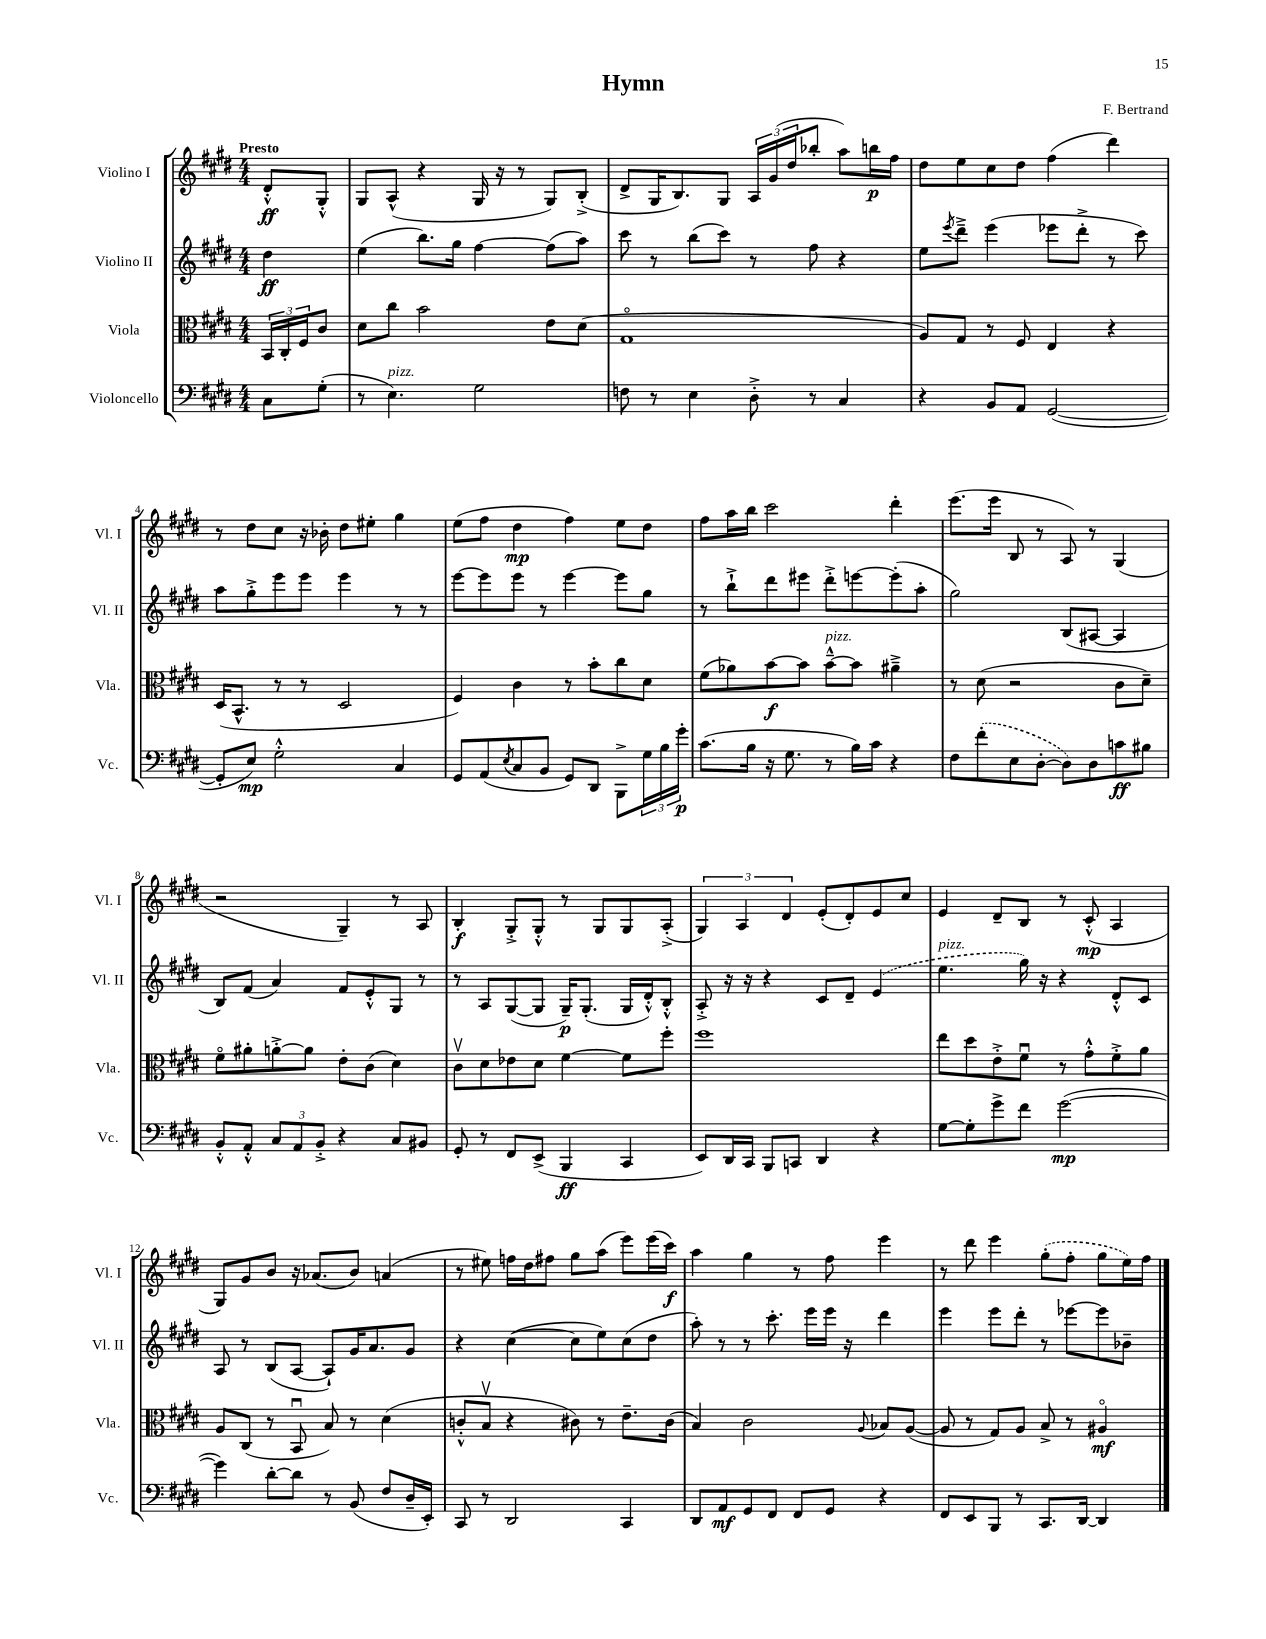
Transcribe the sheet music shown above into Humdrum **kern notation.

**kern	**dynam	**kern	**dynam	**kern	**dynam	**kern	**dynam
*part4	*part4	*part3	*part3	*part2	*part2	*part1	*part1
*staff4	*staff4	*staff3	*staff3	*staff2	*staff2	*staff1	*staff1
*I"Violoncello	*	*I"Viola	*	*I"Violino II	*	*I"Violino I	*
*I'Vc.	*	*I'Vla.	*	*I'Vl. II	*	*I'Vl. I	*
*clefF4	*	*clefC3	*	*clefG2	*	*clefG2	*
*k[f#c#g#d#]	*	*k[f#c#g#d#]	*	*k[f#c#g#d#]	*	*k[f#c#g#d#]	*
*M4/4	*	*M4/4	*	*M4/4	*	*M4/4	*
=	=	=	=	=	=	=	=
!	!	!	!	!	!	!LO:TX:a:B:t=Presto	!
8C#\L	.	24BB/LL	.	4dd#\	ff	8d#'^^/L	ff
.	.	24C#'/	.	.	.	.	.
.	.	24F#/J	.	.	.	.	.
(8G#'\J	.	8c#/J	.	.	.	8G#'^^/J	.
=1	=1	=1	=1	=1	=1	=1	=1
8r	.	8d#\L	.	(4ee\	.	8G#/L	.
!LO:TX:a:i:t=pizz.	!	!	!	!	!	!	!
4.E\)	.	8cc#\J	.	.	.	(8A^^/J	.
.	.	2b\	.	8.bb\L)	.	4r	.
.	.	.	.	16gg#\Jk	.	.	.
2G#\	.	.	.	[4ff#\	.	16G#/	.
.	.	.	.	.	.	16r	.
.	.	.	.	.	.	8r	.
.	.	8e\L	.	(8ff#\L]	.	8G#/L)	.
.	.	(8d#\J	.	8aa\J)	.	(8B'^/J	.
=2	=2	=2	=2	=2	=2	=2	=2
8Fn\	.	1G#	.	8ccc#\	.	8d#^/L	.
8r	.	.	.	8r	.	16G#/K	.
.	.	.	.	.	.	8.B/)	.
4E\	.	.	.	(8bb\L	.	.	.
.	.	.	.	8ccc#\J)	.	8G#/J	.
8D#'^\	.	.	.	8r	.	24A/LL	.
.	.	.	.	.	.	(24g#/	.
.	.	.	.	.	.	24dd#/J	.
8r	.	.	.	8ff#\	.	8bb-X'/J	.
4C#/	.	.	.	4r	.	8aa\L)	.
.	.	.	.	.	.	16bbn\L	p
.	.	.	.	.	.	16ff#\JJ	.
=3	=3	=3	=3	=3	=3	=3	=3
4r	.	8A/L)	.	8ee\L	.	8dd#\L	.
.	.	.	.	8qeee/	.	.	.
.	.	8G#/J	.	8ddd#~^\J	.	8ee\	.
8BB/L	.	8r	.	(4eee\	.	8cc#\	.
8AA/J	.	8F#/	.	.	.	8dd#\J	.
([2GG#/	.	4E/	.	8eee-X\L	.	(4ff#\	.
.	.	.	.	8ddd#'^\J	.	.	.
.	.	4r	.	8r	.	4ddd#\)	.
.	.	.	.	8ccc#\)	.	.	.
!!LO:LB:g=z
=4	=4	=4	=4	=4	=4	=4	=4
8GG#'/L]	.	(16D#/KL	.	8aa\L	.	8r	.
.	.	8.BB^^/J	.	.	.	.	.
8E/J)	mp	.	.	8gg#'^\	.	8dd#\L	.
2G#'^^\	.	8r	.	8eee\	.	8cc#\J	.
.	.	8r	.	8eee\J	.	16r	.
.	.	.	.	.	.	16b-X'\	.
.	.	2D#/	.	4eee\	.	8dd#\L	.
.	.	.	.	.	.	8ee#X'\J	.
4C#/	.	.	.	8r	.	4gg#\	.
.	.	.	.	8r	.	.	.
=5	=5	=5	=5	=5	=5	=5	=5
8GG#/L	.	4F#/)	.	[8eee\L	.	(8ee\L	.
(8AA/	.	.	.	8eee\]	.	8ff#\J	.
8qE/	.	.	.	.	.	.	.
8C#/	.	4c#\	.	8eee\J	.	4dd#\	mp
8BB/J	.	.	.	8r	.	.	.
8GG#/L)	.	8r	.	[4eee\	.	4ff#\)	.
8DD#/J	.	8b'\L	.	.	.	.	.
8BBB^\L	.	8cc#\	.	8eee\L]	.	8ee\L	.
24G#\L	.	8d#\J	.	8gg#\J	.	8dd#\J	.
24B\	.	.	.	.	.	.	.
24g#'\JJ	p	.	.	.	.	.	.
=6	=6	=6	=6	=6	=6	=6	=6
(8.c#\L	.	(8f#\L	.	8r	.	8ff#\L	.
.	.	8a-X\)	.	8bb`^\L	.	16aa\L	.
16B\Jk	.	.	.	.	.	16bb\JJ	.
16r	.	[8b\	f	8ddd#\	.	2ccc#\	.
8.G#\	.	.	.	.	.	.	.
.	.	8b\J]	.	8eee#X\J	.	.	.
!	!	!LO:TX:a:i:t=pizz.	!	!	!	!	!
8r	.	[8b~^^\L	.	8ddd#'^\L	.	.	.
16B\LL)	.	8b\J]	.	[8eeen\	.	.	.
16c#\JJ	.	.	.	.	.	.	.
4r	.	4a#X~^\	.	(8eee'\]	.	4ddd#'\	.
.	.	.	.	8aa'\J	.	.	.
=7	=7	=7	=7	=7	=7	=7	=7
8F#\L	.	8r	.	2gg#\)	.	(8.eee\L	.
(8f#'\	.	(8d#\	.	.	.	.	.
.	.	.	.	.	.	16eee\Jk	.
8E\	.	2r	.	.	.	8B/	.
[8D#'\J	.	.	.	.	.	8r	.
8D#\L])	.	.	.	(8B/L	.	8A/)	.
8D#\	.	.	.	[8A#X/J	.	8r	.
8cn\	ff	8c#\L	.	4A#/]	.	(4G#/	.
8B#X\J	.	8d#~\J)	.	.	.	.	.
!!LO:LB:g=z
=8	=8	=8	=8	=8	=8	=8	=8
8BB'^^/L	.	8f#\L	.	8B/L)	.	2r	.
8AA'^^/J	.	8a#X'\	.	(8f#/J	.	.	.
12C#/L	.	[8an'^\	.	4a/)	.	.	.
12AA/	.	.	.	.	.	.	.
.	.	8a\J]	.	.	.	.	.
12BB'^/J	.	.	.	.	.	.	.
4r	.	8e'\L	.	8f#/L	.	4G#~/)	.
.	.	(8c#\J	.	8e'^^/	.	.	.
8C#/L	.	4d#\)	.	8G#/J	.	8r	.
8BB#X/J	.	.	.	8r	.	8A/	.
=9	=9	=9	=9	=9	=9	=9	=9
8GG#'/	.	8c#v\L	.	8r	.	4B'/	f
8r	.	8d#\	.	8A/L	.	.	.
8FF#/L	.	8e-X\	.	([8G#/	.	8G#'^/L	.
(8EE^/J	.	8d#\J	.	8G#/J]	.	8G#'^^/J	.
4BBB/	ff	[4f#\	.	16G#~/KL)	p	8r	.
.	.	.	.	(8.G#'/J	.	.	.
.	.	.	.	.	.	8G#/L	.
4CC#/	.	8f#\L]	.	16G#/LL	.	8G#/	.
.	.	.	.	16d#'^^/J)	.	.	.
.	.	8ff#'\J	.	8B'^^/J	.	(8A'^/J	.
=10	=10	=10	=10	=10	=10	=10	=10
8EE/L)	.	1ff#	.	8A'^/	.	6G#/)	.
16DD#/L	.	.	.	16r	.	.	.
.	.	.	.	.	.	6A/	.
16CC#/JJ	.	.	.	16r	.	.	.
8BBB/L	.	.	.	4r	.	.	.
.	.	.	.	.	.	6d#/	.
8CCn/J	.	.	.	.	.	.	.
4DD#/	.	.	.	8c#/L	.	(8e'/L	.
.	.	.	.	8d#~/J	.	8d#'/)	.
4r	.	.	.	(4e/	.	8e/	.
.	.	.	.	.	.	8cc#/J	.
=11	=11	=11	=11	=11	=11	=11	=11
!	!	!	!	!LO:TX:a:i:t=pizz.	!	!	!
[8G#\L	.	8ee\L	.	4.ee\	.	4e/	.
8G#'\]	.	8dd#\	.	.	.	.	.
8g#^\	.	8e'^\	.	.	.	8d#~/L	.
8f#\J	.	8f#u\J	.	16gg#\)	.	8B/J	.
.	.	.	.	16r	.	.	.
([2g#\	mp	8r	.	4r	.	8r	.
.	.	8g#'^^\L	.	.	.	(8c#'^^/	mp
.	.	8f#'^\	.	8d#'^^/L	.	4A/	.
.	.	8a\J	.	8c#/J	.	.	.
!!LO:LB:g=z
=12	=12	=12	=12	=12	=12	=12	=12
4g#\])	.	8A/L	.	8A/	.	8G#/L)	.
.	.	(8C#/J	.	8r	.	8g#/	.
[8d#'\L	.	8r	.	(8B/L	.	8b/J	.
8d#\J]	.	8BBu/	.	[8A/J	.	16r	.
.	.	.	.	.	.	(8.a-X/L	.
8r	.	8B/)	.	8A`/L])	.	.	.
(8BB/	.	8r	.	16g#/K	.	8b/J)	.
.	.	.	.	8.a/	.	.	.
8F#/L	.	(4d#\	.	.	.	(4an/	.
16D#~/L	.	.	.	8g#/J	.	.	.
16EE'/JJ)	.	.	.	.	.	.	.
=13	=13	=13	=13	=13	=13	=13	=13
8CC#/	.	8cn'^^/L	.	4r	.	8r	.
8r	.	8Bv/J	.	.	.	8ee#X\)	.
2DD#/	.	4r	.	([4cc#\	.	16ffn\LL	.
.	.	.	.	.	.	16dd#\J	.
.	.	.	.	.	.	8ff#X\J	.
.	.	8c#X\)	.	8cc#\L]	.	8gg#\L	.
.	.	8r	.	8ee\)	.	(8aa\J	.
4CC#/	.	8.e~\L	.	(8cc#\	.	8eee\L)	.
.	.	.	.	8dd#\J	.	(16eee\L	.
.	.	(16c#\Jk	.	.	.	16ccc#\JJ)	f
=14	=14	=14	=14	=14	=14	=14	=14
8DD#/L	.	4B/)	.	8aa'\)	.	4aa\	.
8AA/	mf	.	.	8r	.	.	.
8GG#/	.	2c#\	.	8r	.	4gg#\	.
8FF#/J	.	.	.	8.ccc#'\	.	.	.
8FF#/L	.	.	.	.	.	8r	.
.	.	.	.	16eee\LL	.	.	.
8GG#/J	.	.	.	16eee\JJ	.	8ff#\	.
.	.	.	.	16r	.	.	.
.	.	8qqA/	.	.	.	.	.
4r	.	8B-X/L	.	4ddd#\	.	4eee\	.
.	.	([8A/J	.	.	.	.	.
=15	=15	=15	=15	=15	=15	=15	=15
8FF#/L	.	8A/]	.	4eee\	.	8r	.
8EE/	.	8r	.	.	.	8ddd#\	.
8BBB/J	.	8G#/L)	.	8eee\L	.	4eee\	.
8r	.	8A/J	.	8ddd#'\J	.	.	.
8.CC#/L	.	8B^/	.	8r	.	(8gg#'\L	.
.	.	8r	.	[8eee-X\L	.	8ff#'\J	.
[16DD#/Jk	.	.	.	.	.	.	.
4DD#/]	.	4A#X/	mf	8eee-\]	.	8gg#\L	.
.	.	.	.	8b-X~\J	.	16ee\L)	.
.	.	.	.	.	.	16ff#\JJ	.
==	==	==	==	==	==	==	==
*-	*-	*-	*-	*-	*-	*-	*-
